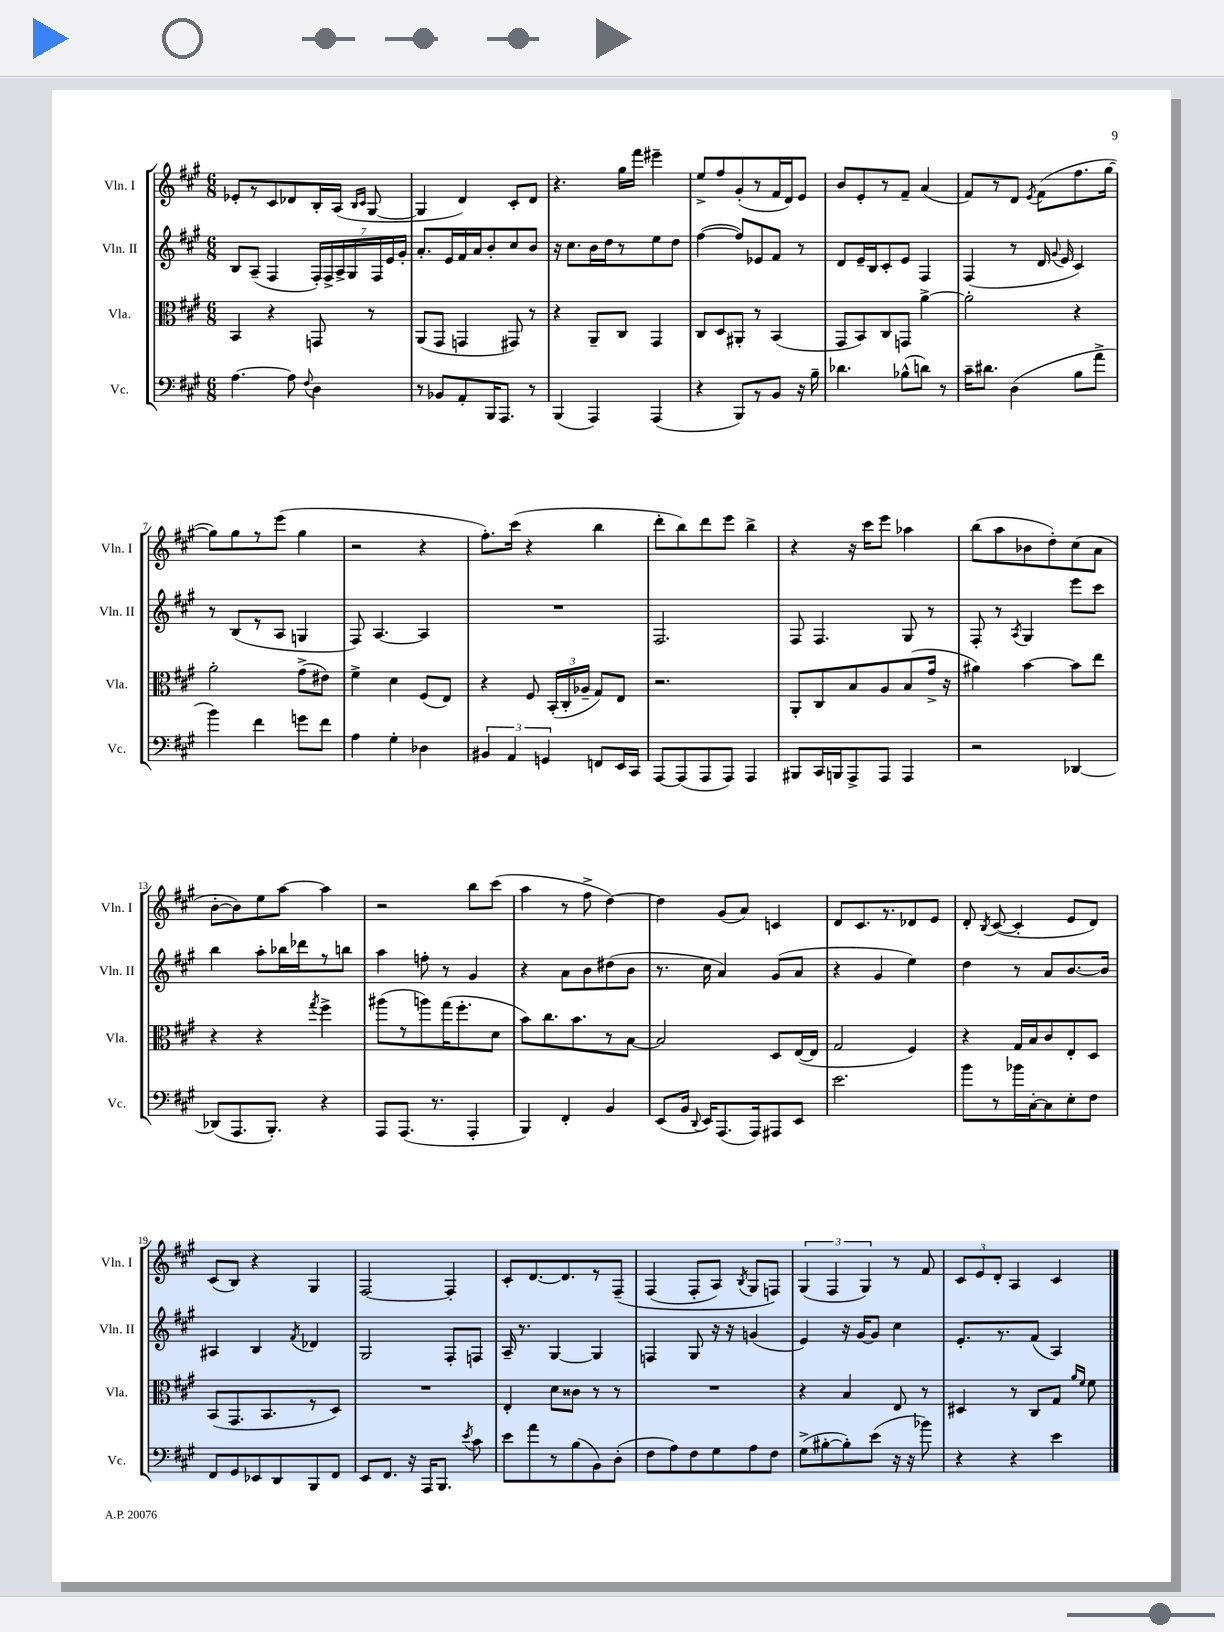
<<
\new StaffGroup <<
\new Staff = "s0" \with { instrumentName = "Vln. I" shortInstrumentName = "Vln. I" } {
    \clef treble \key a \major \numericTimeSignature \time 6/8
    \autoBeamOff ees'8[-. r8 cis'8 des'8 b16-. a16]( \grace { b16[ cis'16] } gis8~ |
    gis4 d'4) cis'8[-. d'8] |
    r4. gis''16[ fis'''16] eis'''4-- |
    e''8[-> fis''8 gis'8-.( r8 fis'16 d'16) e'8] |
    b'8[ e'8-. r8 fis'8]-- a'4( |
    fis'8[) r8 d'8] \acciaccatura { e'8 } fis'8[( fis''8. gis''16]~ |
    gis''8[) gis''8 r8 e'''8]( gis''4 |
    r2 r4 |
    fis''8.[-.) cis'''16]( r4 b''4 |
    d'''8[-. b''8) d'''8 e'''8] b''4-> |
    r4 r16 cis'''16[ e'''8] aes''4 |
    b''8[( a''8 bes'8 d''8-.) cis''8( a'8] |
    b'8[~-. b'8) e''8 a''8]~ a''4 |
    r2 b''8[ cis'''8]( |
    a''4 r8 fis''8-> d''4~) |
    d''4 gis'8[( a'8]) c'4 |
    d'8[ cis'8. r8. des'8 e'8] |
    d'8-. \acciaccatura { b8 } cis'8~( cis'4-. e'8[ d'8]) |
    cis'8[( b8]) r4 gis4 |
    fis2~ fis4-. |
    cis'8[-. d'8.~ d'8. r8 fis8]--\( |
    fis4( fis8[-. a8]) \acciaccatura { b8 } gis8[ f8]\) |
    \tuplet 3/2 { gis4( fis4 gis4) } r8 fis'8 |
    \tuplet 3/2 { cis'8[ e'8 d'8]-. } a4 cis'4 \bar "|." |
}
\new Staff = "s1" \with { instrumentName = "Vln. II" shortInstrumentName = "Vln. II" } {
    \clef treble \key a \major \numericTimeSignature \time 6/8
    \autoBeamOff b8[ a8]--( fis4 \tuplet 7/4 { fis16[-.) fis16-> a16-> gis16 fis16 e'16 gis'16]-. } |
    a'8.[-. e'16 fis'16 a'16 b'8-. cis''8 b'8] |
    r16 cis''8.[ b'16 d''16 r8 e''8 d''8] |
    fis''4~( fis''8[) ees'8 fis'8] r8 |
    d'8[ e'16-- b16 cis'8-. e'8] fis4 |
    fis4( r8 d'16 \appoggiatura { gis'8 } e'16 cis'4) |
    r8 b8[( r8 a8] g4 |
    fis8) a4.~ a4 |
    R2. |
    fis2. |
    fis8 fis4. gis8 r8 |
    fis8-. r8 \acciaccatura { a8 } gis4 e'''8[ cis'''8] |
    b''4 a''8[-. bes''16 des'''16 r8 b''8] |
    a''4 f''8-. r8 gis'4 |
    r4 a'8[ b'8 dis''8( b'8] |
    r8. cis''16 a'4) gis'8[( a'8] |
    r4 gis'4 e''4) |
    d''4 r8 a'8[ b'8.~ b'16] |
    ais4 b4 \acciaccatura { fis'8 } des'4 |
    gis2 fis8[-. f8] |
    a16-- r8. gis4~ gis4 |
    f4 gis8 r16 r16 g'4( |
    e'4) r16 gis'16[~ gis'8] cis''4 |
    e'8.[-. r8. fis'8]( a4) \bar "|." |
}
\new Staff = "s2" \with { instrumentName = "Vla." shortInstrumentName = "Vla." } {
    \clef alto \key a \major \numericTimeSignature \time 6/8
    \autoBeamOff b,4 r4 g,8 r8 |
    a,8[( gis,8] g,4 gis,8) r8 |
    r4 a,8[-- cis8] gis,4 |
    cis8[ d8 ais,8]-. r8 b,4( |
    gis,8[ b,8) cis8 g,8] a'4~-> |
    a'2-. r4 |
    a'2-. gis'8[->( eis'8]) |
    fis'4-> d'4 fis8[( e8]) |
    r4 fis8 \tuplet 3/2 { b,16[-.( cis16-. aes16]-- } gis8[) e8] |
    r2. |
    a,8[-. cis8 b8 a8 b8( gis'16]-> r16 |
    ais'4) b'4~ b'8[ e''8] |
    r4 r4 \acciaccatura { gis''8 } fis''4-> |
    ais''8[( r8 a''8) gis''16( fis''8.-. d'8] |
    b'8[) cis''8. b'8. r8 b8]~ |
    b2 d8[ e16~( e16] |
    gis2 fis4) |
    r4 gis16[ b16 cis'8 e8-. d8] |
    b,8[( gis,8. b,8. r8 d8]) |
    R2. |
    e4-. d'8[ cisis'8] r8 r8 |
    R2. |
    r4 b4 e8 r8 |
    dis4 r8 cis8[ gis8] \grace { a'16[ fis'16] } fis'8 \bar "|." |
}
\new Staff = "s3" \with { instrumentName = "Vc." shortInstrumentName = "Vc." } {
    \clef bass \key a \major \numericTimeSignature \time 6/8
    \autoBeamOff a4.~ a8 \appoggiatura { fis8 } d4 |
    r8 bes,8[ a,8-. b,,16 a,,8.] r8 |
    b,,4( a,,4) a,,4( |
    r4 b,,8[) r8 b,8] r16 b16-- |
    des'4. bes8[-^( d'8]) r8 |
    cis'16[-- dis'8.] d4( b8[ a'8]-> |
    b'4) fis'4 g'8[ fis'8] |
    a4 gis4-. des4 |
    \tuplet 3/2 { bis,4 a,4 g,4 } f,8[ e,16 cis,16] |
    a,,8[~ a,,8( a,,8 a,,8]) a,,4 |
    bis,,8[ cis,16 b,,16 a,,8-> a,,8] a,,4 |
    r2 des,4~ |
    des,8[( a,,8. b,,8.]-.) r4 |
    a,,8[ a,,8.]( r8. a,,4-. |
    b,,4) fis,4-. b,4 |
    e,8[( b,16] \appoggiatura { d,8 } e,16[) a,,8.( a,,16) ais,,8 e,8] |
    e'2. |
    b'8[ r8 bes'16 cis16~-. cis8 e8-. fis8] |
    fis,8[ gis,8 ees,8 d,8 b,,8 fis,8] |
    e,8[ fis,8.] r16 a,,16[ b,,8.] \acciaccatura { e'8 } cis'8 |
    e'8[ a'8 r8 b8( b,8) d8]-.( |
    fis8[ a8) fis8 gis8 a8 fis8] |
    gis8[->( bis8~-. bis8-.) e'8]( r16 r16 bes'8) |
    r4 r4 e'4 \bar "|." |
}
>>
>>
